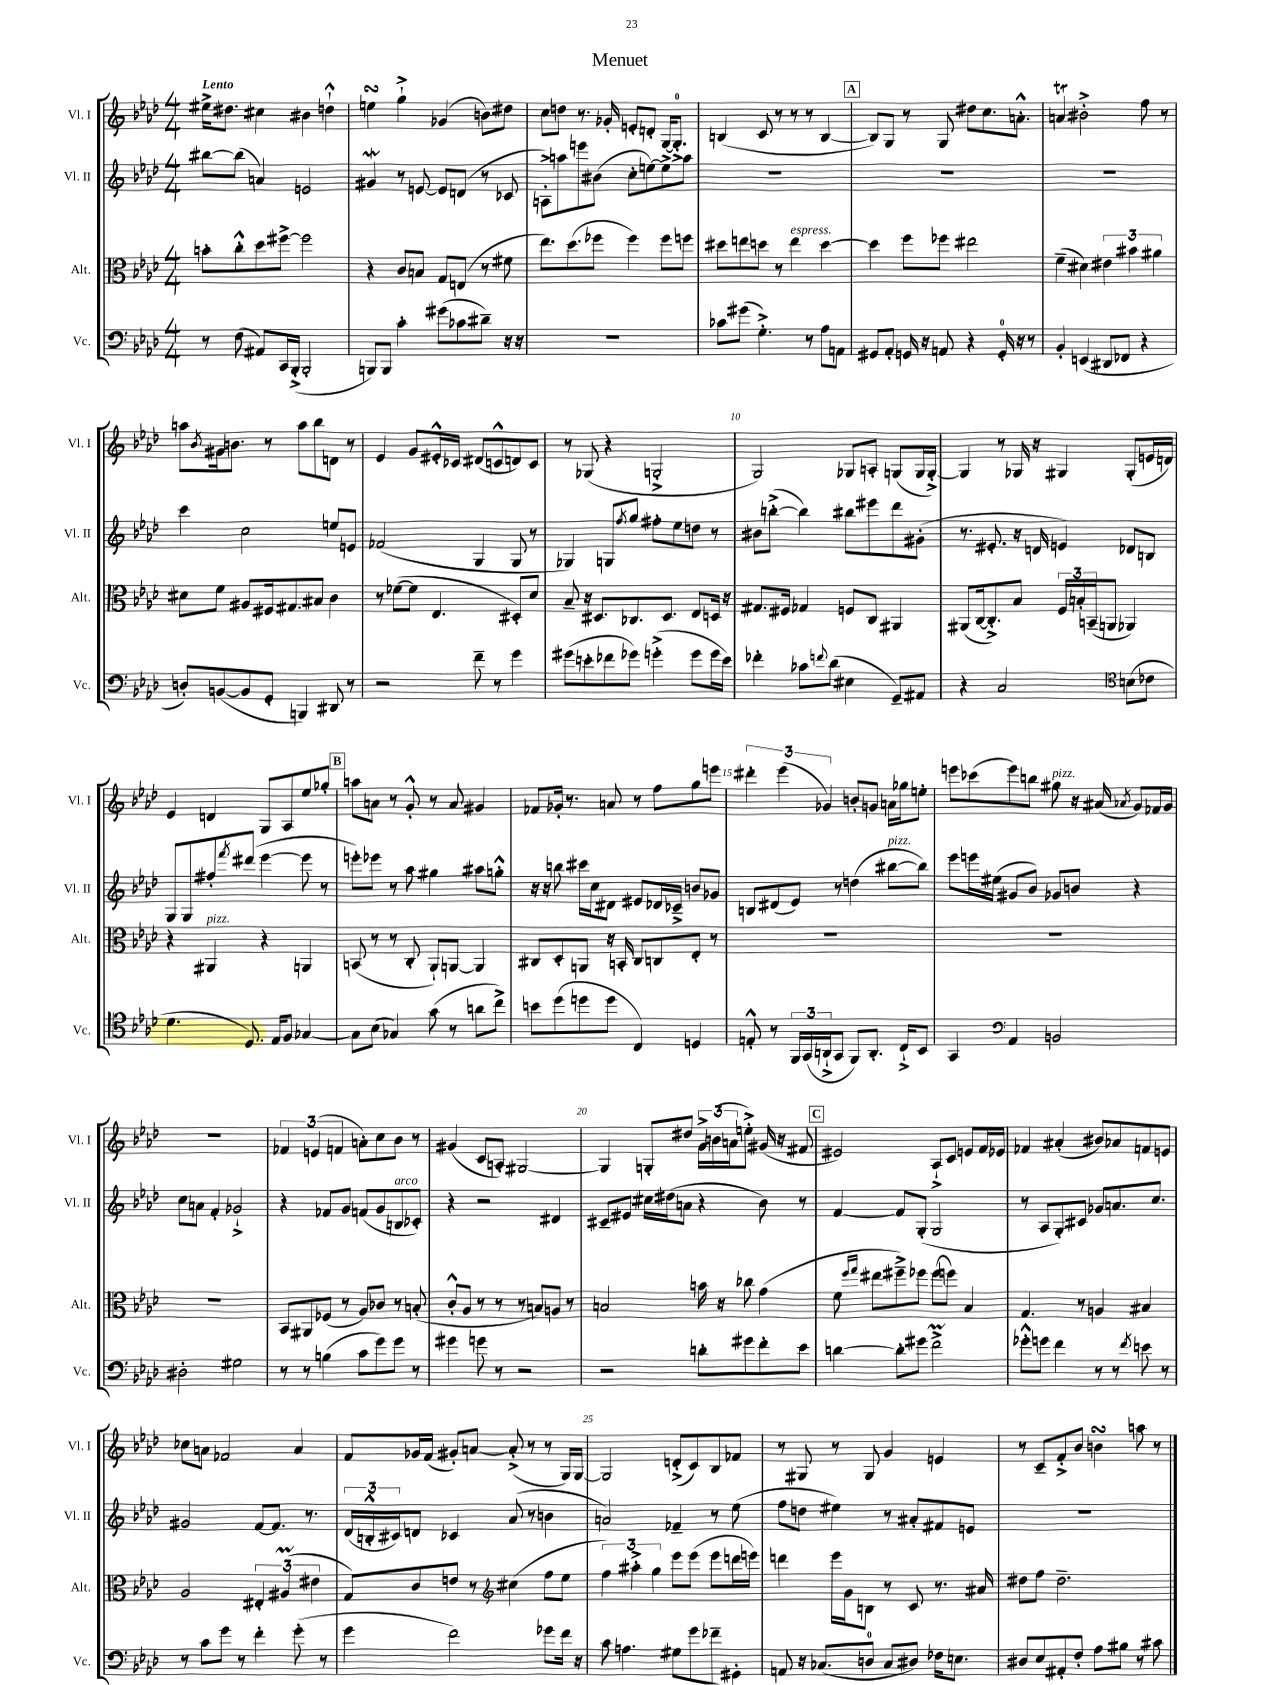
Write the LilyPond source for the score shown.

\header { title = "Menuet" }
<<
\new StaffGroup <<
\new Staff = "s0" \with { instrumentName = "Vl. I" shortInstrumentName = "Vl. I" } {
    \clef treble \key aes \major \numericTimeSignature \time 4/4 \tempo "Lento"
    eis''16-> dis''8. cis''4 bis'4 d''4-!-^ |
    e''4\turn g''4-!-> ges'4( b'8) dis''8 |
    c''8 d''8 r8. ges'16-. e'8-. d'8-. g16~ g8.-0-.-> |
    b4( c'8 r8 r8 r8 b4~ |
    \mark \markup { \box "A" } b8) g8 r8 g8 dis''8 c''8. a'8.-.-^ |
    a'4\trill bis'2-.-> f''8 r8 |
    a''8 \acciaccatura { bes'8 } gis'16 b'8. r8 a''8 bes''8 d'8 r8 |
    ees'4 g'8 eis'16-.-^ ces'16 dis'8( c'8-^ d'8) c'8 |
    r8 ges8( r4 g2-.-> |
    g2) ges8 a8-. g8( g16 g16~-.->) |
    g4 r8 ges16 r16 gis4 gis8-.( e'16 d'16) |
    ees'4 d'4 g8 aes8 ees''8 ges''8-. |
    \mark \markup { \box "B" } a''8 a'8 r8 g'8-.-^ r8 a'8 gis'4 |
    fes'8 ges'16-. r8. a'8 r8 f''8 g''8 e'''8 |
    \tuplet 3/2 { dis'''4-. ees'''4( ges'4) } b'8-. g'8 a'16 ges''16 e''8-. |
    e'''8 ces'''8( e'''8) b''8 gis''8^\markup { \italic "pizz." } r16 ais'16( \acciaccatura { aes'8 } g'8) fes'16 g'16 |
    R1 |
    \tuplet 3/2 { fes'4 e'4( f'4 } a'8-.) c''8 bes'8 r8 |
    gis'4( c'8 a8-.) gis2~ |
    gis4 g8-. dis''8 \tuplet 3/2 { g'16-> b'16( a'16 } e''8-.->) gis'16( r16 fis'8 |
    \mark \markup { \box "C" } eis'2) aes8-!-> c'8 e'8 f'16 ees'16 |
    fes'4 ais'4-.( bis'8) aes'8 f'8 e'8 |
    ces''8 a'8 fes'2 a'4 |
    f'8 ges'16 f'16( gis'8-.) a'8~ a'8-.->( r8 r8 g16) g16~ |
    g2 d'8-.->( c'8) bes8 fes'8 |
    r8 gis8 r8 gis8 g'4 e'4 |
    r8 c'8-- f'8-.-> bes'8 b'4\turn a''8 r8 \bar "|." |
}
\new Staff = "s1" \with { instrumentName = "Vl. II" shortInstrumentName = "Vl. II" } {
    \clef treble \key aes \major \numericTimeSignature \time 4/4
    bis''8~ bis''8( a'4) e'2 |
    gis'4\mordent r8 e'8~ e'8 d'8( r8 ces'8 |
    a8-.->) a''8 e'''8 bis'8( c''8-. e''8~) e''8-> a''8 |
    R1 |
    \mark \markup { \box "A" } R1 |
    r1 |
    c'''4 c''2 e''8 e'8 |
    fes'2( g4 g8 r8 |
    ges4) g8 \acciaccatura { f''8 } g''8 fis''8-. ees''8 d''8 r8 |
    bis'8 b''8~-.->( b''4) bis''8 eis'''8 des'''8 gis'8-.( |
    r8. eis'8.-. r16 d'16 e'4) des'8 b8 |
    g8 g8 fis''8-. \acciaccatura { f'''8 } dis'''8( ees'''4~ ees'''8 r8 |
    \mark \markup { \box "B" } e'''8-.) ees'''8 r8 aes''8 gis''4 ais''8 g''8-.-^ |
    r16 r16 b''8 cis'''16 c''16 dis'8 eis'8 des'16 ces'16---> b'8 ges'8 |
    b8 dis'8( ees'8) r8 d''4( bis''8~^\markup { \italic "pizz." } bis''8) |
    ees'''8 e'''16 eis''16( gis'8 bes'8) ges'8 b'8 r4 |
    c''8 a'8 f'4-. ges'2-!-> |
    r4 fes'8 g'8 f'8( g'8 b8^\markup { \italic "arco" } ces'8-.) |
    r4 r2 dis'4 |
    cis'8-- eis'8 cis''16 dis''16( a'8 r4 bes'8) r8 |
    \mark \markup { \box "C" } f'4~ f'8 g8-.( g2 |
    r8 aes8 g8-.) cis'8 ges'8 a'8. c''8. |
    gis'2 f'8~ f'8. r8. |
    \tuplet 3/2 { des'16( b16-.-^ cis'16) } d'8 ces'4 aes'8( r8 b'4 |
    a'2) fes'4-- r8 ees''8( |
    f''8 d''8 eis''4) r8 ais'8-. fis'8 e'8 |
    R1 \bar "|." |
}
\new Staff = "s2" \with { instrumentName = "Alt." shortInstrumentName = "Alt." } {
    \clef alto \key aes \major \numericTimeSignature \time 4/4
    b'8-. c''8-.-^ des''8 fis''8~-> fis''2 |
    r4 c'8 b8 g8 e8( r8 fis'8 |
    ees''8.) des''8.( fes''8 fes''4) fes''8 f''8 |
    dis''8 e''8 d''8 r8 e''4^\markup { \italic "espress." } d''4~ |
    \mark \markup { \box "A" } d''4 f''8 fes''8 eis''2 |
    f'4--( dis'4) \tuplet 3/2 { eis'4 bis'4 ais'4 } |
    dis'8 f'8 ais8 fis16 gis8. bis8 c'4 |
    r8 fes'8~( fes'8 ees4. dis8-.) des'8 |
    bes8-- r16 dis8. ces8. dis8. ees8 d16 r16 |
    gis8. fis16 ges4 f8 c8 ais,4 |
    ais,8( c16~ c8.-.->) bes8 \tuplet 3/2 { f16 b16-. b,16--( } a,8 aes,4) |
    r4 ais,4^\markup { \italic "pizz." } r4 a,4 |
    \mark \markup { \box "B" } b,8( r8 r8 c8-. aes,8-!) a,8~ a,4 |
    cis8 des8-. a,8 r16 b,16-. cis8 c8 ees8-. r8 |
    R1 |
    R1 |
    R1 |
    bes,8 ais,8 fes8( r8 aes8) ces'8 r8 b8-.( |
    c'8-.-^ aes8 r8 r8 r8 b8) a8 r8 |
    b2 b'16 r16 ces''8 g'4( |
    \mark \markup { \box "C" } f'8 \grace { f''16 g''16 } eis''8 fis''8--->) fes''8 fes''8( f''8) bes4 |
    g4. r8 a4 bis4 |
    aes2 \tuplet 3/2 { eis4-. ais4\prall( eis'4 } |
    g8) c'8 e'8 r8 \clef treble cis''4( f''8 ees''8 |
    \tuplet 3/2 { f''4) ais''4-.-> g''4 } ees'''8 ees'''8( ees'''8 d'''16 e'''16) |
    d'''4 ees'''16 g'16 b8 r8 c'8 r8. ais'16 |
    dis''8 f''8 dis''2.-- \bar "|." |
}
\new Staff = "s3" \with { instrumentName = "Vc." shortInstrumentName = "Vc." } {
    \clef bass \key aes \major \numericTimeSignature \time 4/4
    r8 f8( ais,8) c,16 bes,,16-.->( bes,,2-. |
    b,,8) b,,8 c'4-. gis'8( ces'8 dis'8--) r16 r16 |
    r1 |
    ces'8 gis'8( g4.-.->) r8 aes8 a,8 |
    \mark \markup { \box "A" } gis,8 aes,8-. g,16 r16 a,8 r4 g,16-0-. r16 r8 |
    bes,4-. e,4( dis,8 fes,8 r4 |
    d8-.) b,8~( b,8 g,8-. b,,4) dis,8 r8 |
    r2 f'8-- r8 g'4 |
    gis'8( e'8-. fes'8 ges'8) g'4-.->( g'8 g'16 e'16) |
    fes'4-. ces'8 \appoggiatura { f'8 } des'8( eis4 g,8--) ais,8 |
    r4 c2 \clef tenor b8( ces'8 |
    des'4. des8.) ees16 f8 ges4~ |
    \mark \markup { \box "B" } ges8 bes8( ges4) g'8( r8 a'8 c''8->) |
    b'8 des''8( d''8 d''8 c4) d4 |
    e8-.-^ r8 \tuplet 3/2 { f,16 g,16( a,16-!-> } g,8 f,8) a,8.-. c16-!-> bes,8 |
    g,4 \clef bass aes,4 b,2 |
    dis2-. gis2 |
    r8 r8 b4( c'8 g'8) g'8 r8 |
    gis'4 g'8 r8 r2 |
    r2 d'8-. gis'8 f'8-. ees'8 |
    \mark \markup { \box "C" } d'4~ d'8-. gis'8 f'2->\prall |
    ges'8-.-^ g'8 f'4 r8 r8 \acciaccatura { f'8 } e'8 r8 |
    r8 c'8 g'8 r8 f'4-. g'8-.( r8 |
    g'4 f'2) ges'8 f'16 r16 |
    c'8 a4. gis8 g'8 fes'8-- gis,8-. |
    a,8 r16 ces8.( d8-0 ces8 dis8) fes16 e8. |
    dis8 ees8 ais,8-. f8-. aes8 bis8 r8 cis'8 \bar "|." |
}
>>
>>
\layout { \context { \Score \override BarNumber.break-visibility = ##(#f #t #t) barNumberVisibility = #(every-nth-bar-number-visible 5) } }
